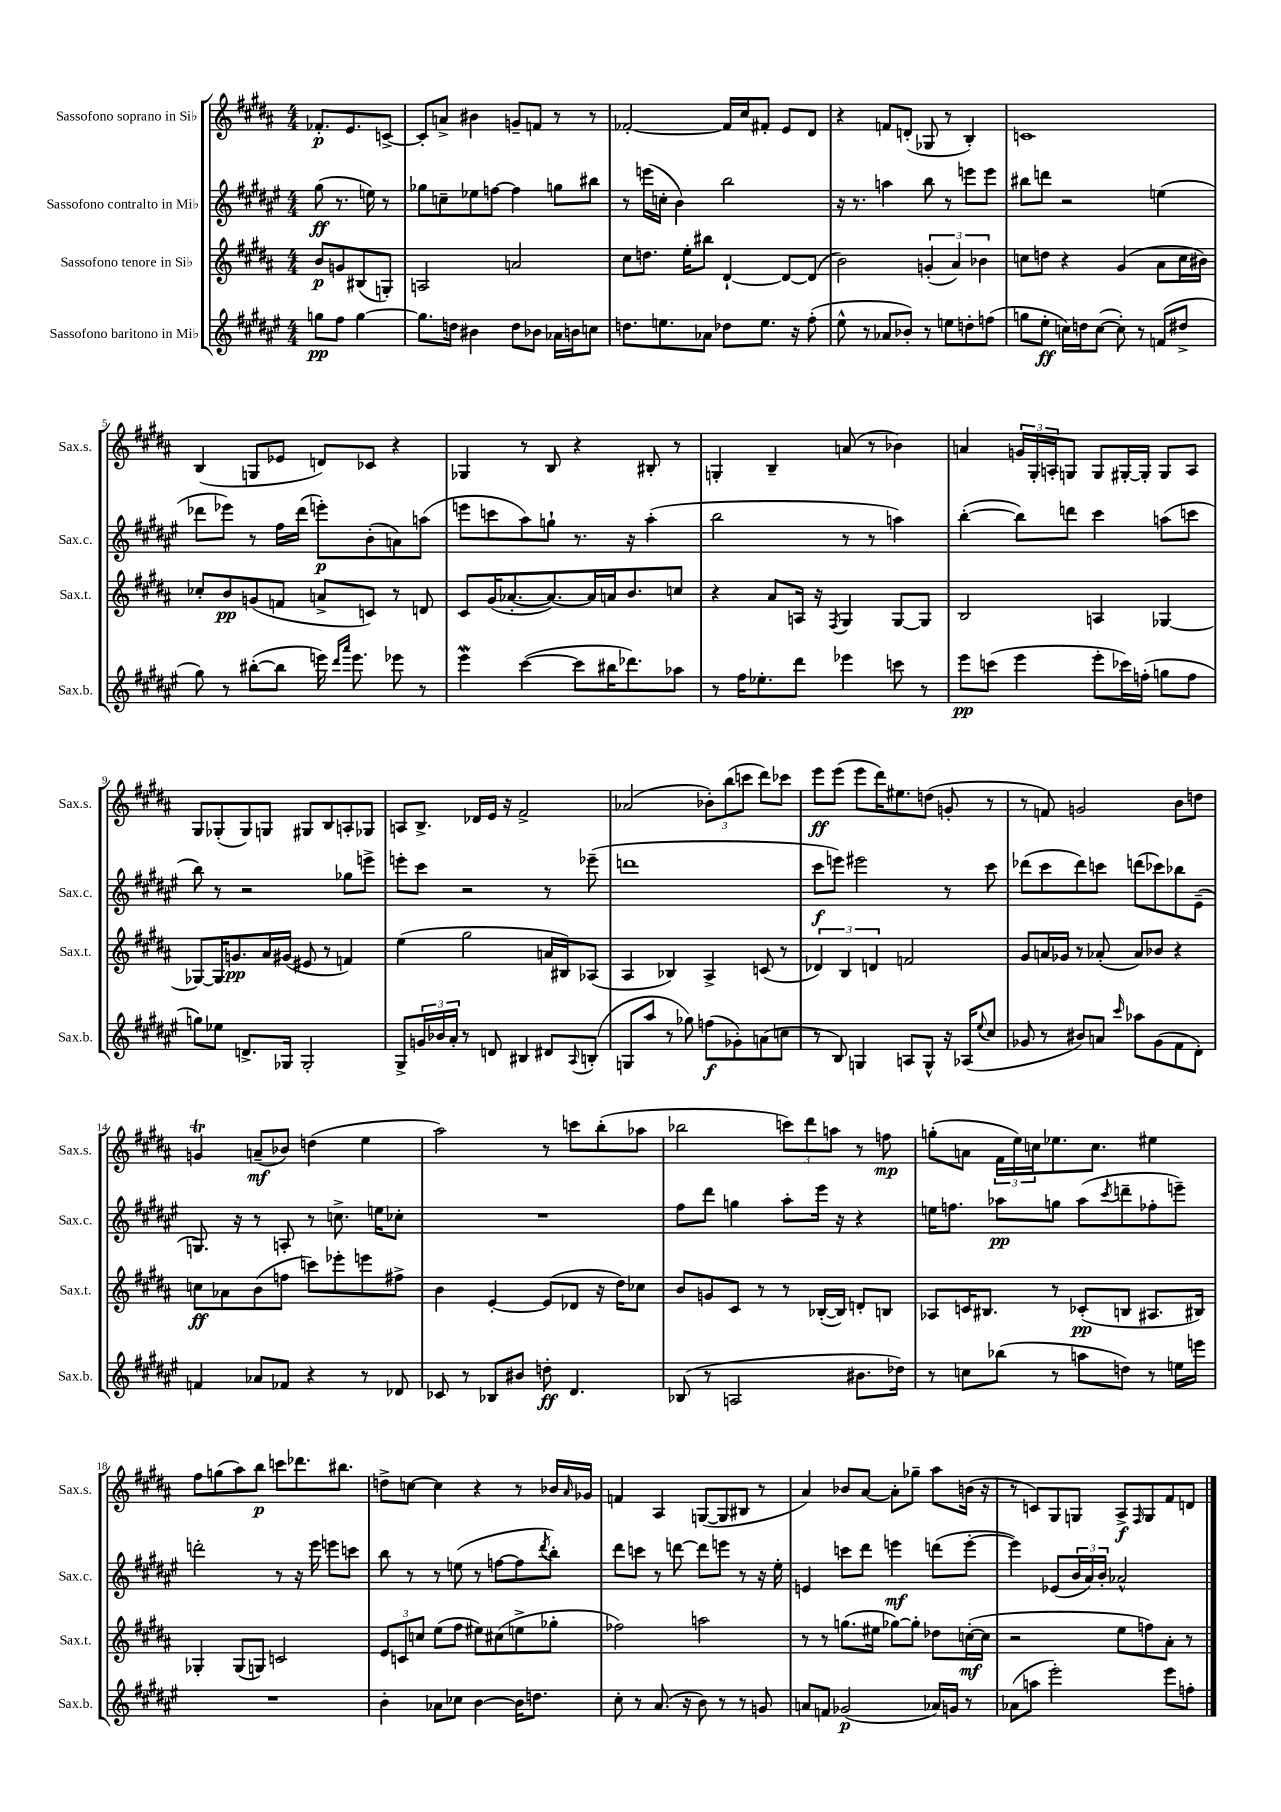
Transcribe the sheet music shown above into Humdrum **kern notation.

**kern	**kern	**kern	**kern
*staff4	*staff3	*staff2	*staff1
*clefG2	*clefG2	*clefG2	*clefG2
*k[f#c#g#d#a#e#]	*k[f#c#g#d#a#]	*k[f#c#g#d#a#e#]	*k[f#c#g#d#a#]
*M4/4	*M4/4	*M4/4	*M4/4
8gg	8b	(8gg#	8.f-'
8ff#	8g	8.r	.
.	.	.	8.e
[4gg	(8B#	.	.
.	.	16ee)	.
.	8G')	8r	[8c^
=	=	=	=
8.gg]	2A	8gg-	8c']
.	.	8cc~	8a^
16dd	.	.	.
4b#	.	8ee-	4b#
.	.	[8ff	.
8dd	2a	4ff]	8g~
8b-	.	.	8f
16a-	.	8gg	8r
16b	.	.	.
8cc	.	8bb#	8r
=	=	=	=
8.dd	8cc#	8r	[2f-'
.	8.dd	(16eee	.
8.ee	.	16cc'	.
.	.	4b)	.
.	16ee'	.	.
8a-	8bb#	.	.
8dd-	[4d#`	2bb	16f-]
.	.	.	16cc#
8.ee	.	.	8f#'
.	8d#_	.	8e
16r	.	.	.
(8ff#'	(8d#]	.	8d#
=	=	=	=
8ee#^^	2b)	16r	4r
.	.	8.r	.
8r	.	.	.
8a-	.	4aa	8f
8b-')	.	.	(8d'
8r	(6g'	8bb	8G-
8ee	.	8r	8r
.	6a#)	.	.
8dd'	.	8eee	4B')
.	6b-	.	.
(8ff	.	8eee	.
=	=	=	=
8gg	8cc	8bb#	1c
8ee#'	8dd	8ddd	.
16cc)	4r	2r	.
16dd	.	.	.
([8cc	.	.	.
8cc'])	(4g#	.	.
8r	.	.	.
(8f	8a#	(4ee	.
8dd#^	16cc	.	.
.	16b#)	.	.
=	=	=	=
8gg#)	8cc-'	8ddd-	(4B
8r	8b	8eee-)	.
([8bb#'	(8g	8r	8G
8bb#]	8f	16ff#	8e-
.	.	(16ddd-	.
16eee)	8a^	8eee')	8d)
16qqddd#	.	.	.
16qqaaa#	.	.	.
8.eee	.	.	.
.	8c)	(8b'	8c-
8eee-	8r	8a)	4r
8r	8d	(8aa	.
=	=	=	=
4eee#	8c#	8eee	4G-
.	(16g#	8ccc	.
.	[8.a-'	.	.
([4ccc#	.	8aa#)	8r
.	8.a-_)	8gg`	8B
8ccc#]	.	8.r	4r
.	16a-]	.	.
16bb#	16a	.	.
8.ddd-)	8.b	16r	.
.	.	(4aa#'	8B#'
8aa-	8cc	.	8r
=	=	=	=
8r	4r	2bb	4G'
16ff#	.	.	.
8.ee-'	.	.	.
.	8a#	.	4B~
8ddd#	16A	.	.
.	16r	.	.
.	8qF#	.	.
4eee-	4G#	8r	(8a
.	.	8r	8r
8ccc	[8G#	4aa)	4b-)
8r	8G#]	.	.
=	=	=	=
8eee#	2B	([4bb'	4a
(8ccc	.	.	.
4eee#	.	8bb])	24g
.	.	.	24G#'
.	.	.	24A'
.	.	8ddd	8G
8eee#'	4A	4ccc#	8G
16ccc-)	.	.	[16G#'
(16ff'	.	.	16G#']
8gg	[4G-	(8aa	8G#
8ff	.	8ccc	8A
=	=	=	=
8gg)	8G-_	8bb)	8G#
8ee-	16G-]	8r	(8G-'
.	8.g	.	.
8.d^	.	2r	8G-)
.	16a#	.	8G
16G-	(16g#	.	.
2G-'	8e#	.	8G#
.	8r	.	8B
.	4f)	8gg-	8A'
.	.	8eee^	8G-
=	=	=	=
8G#^	(4ee	8eee'	8A
24g	.	8ccc#	8.B^
24b-	.	.	.
24a#'	.	.	.
8r	2gg#	2r	.
.	.	.	16d-
8d	.	.	16e
.	.	.	16r
4B#	.	.	2f#^
8d#	16a	8r	.
.	16B#)	.	.
8qqA#	.	.	.
(8B'	(8A-	(8eee-~	.
=	=	=	=
8G	4A#	1ddd	(2a-
8aa#	.	.	.
8r	4B-)	.	.
8gg-)	.	.	.
(8ff	4A#^	.	12b-')
.	.	.	(12bb
8g-')	.	.	.
.	.	.	12ccc
(8a	(8c	.	8ddd#)
8cc	8r	.	8ccc-
=	=	=	=
8r	6d-)	8ccc#	8eee
8B)	.	8eee)	(8eee
.	6B	.	.
4G	.	2eee#	8eee
.	6d	.	.
.	.	.	16ddd#)
.	.	.	8.ee#
8A	2f	.	.
8G^^	.	.	(8dd
16r	.	8r	8g'
(16A-	.	.	.
8qqee#	.	.	.
8cc#	.	8ccc#	8r
=	=	=	=
8g-	8g#	(8ddd-	8r
8r	16a	8ccc#	8f)
.	16g-	.	.
8b#)	8r	8ddd-)	2g
8a	(8a-'	8ccc	.
16qqccc#	.	.	.
8aa-	8a-)	(8ddd	.
(8g-	8b-	8ccc-)	.
8f#	4r	8bb-	8b
8d#')	.	(8e#~	8dd
=	=	=	=
4f	8cc	8.G)	4g
.	8a-	.	.
.	.	16r	.
8a-	(8b	8r	(8a~
8f-	8ff	8A'	8b-)
4r	8ccc)	8r	(4dd
.	8eee-'	8.cc^	.
8r	8eee	.	4ee
.	.	16ee	.
8d-	8ff#^	8cc-'	.
=	=	=	=
8c-	4b	1r	2aa#)
8r	.	.	.
8B-	[4e'	.	.
8b#	.	.	.
8dd'	(8e]	.	8r
4.d#	8d-	.	8ccc
.	16r	.	(8bb'
.	16dd#)	.	.
.	8cc-	.	8aa-
=	=	=	=
(8B-	8b	8ff#	2bb-
8r	8g	8ddd#	.
2A	8c#	4gg	.
.	8r	.	.
.	8r	8aa#'	12ccc)
.	.	.	12ddd#
.	([16B-'	16eee#	.
.	.	.	12aa
.	16B-])	16r	.
8.b#	8d'	4r	8r
.	8B	.	8ff
16dd-)	.	.	.
=	=	=	=
8r	8A-	16ee	(8gg'
.	.	8.ff	.
8cc	16c	.	8a
.	8.B#	.	.
(8bb-	.	8aa-	24f#
.	.	.	24ee)
.	.	.	24cc
8r	8r	8gg	8.ee-
8aa	(8c-'	(8aa-	.
.	.	.	8.cc
.	.	8qccc#	.
8dd)	8B	8ddd~	.
8r	8.A#	8ff-'	4ee#
16ee	.	8eee~)	.
16eee	16B#)	.	.
=	=	=	=
1r	4G-'	2ddd'	8ff#
.	.	.	(8gg
.	(8G-	.	8aa#)
.	8G)	.	8bb
.	2c	8r	8ccc
.	.	16r	8.ddd-
.	.	16eee#	.
.	.	8eee	.
.	.	.	8.bb#
.	.	8ccc	.
=	=	=	=
4b'	12e	8bb	8dd^
.	12c	.	.
.	.	8r	[8cc
.	12cc	.	.
8a-	(8ee	8r	4cc]
8cc-	8ff#	(8ee	.
[4b	8ee#)	8r	4r
.	(8cc#	[8ff	.
16b]	8ee^	8ff]	8r
8.dd	.	.	.
.	.	8qddd#	.
.	8gg-'	8bb')	16b-
.	.	.	16qqa#
.	.	.	16g-
=	=	=	=
8cc#'	2ff-)	8ddd#	4f
8r	.	8ccc	.
(8.a#	.	8r	4A#
.	.	[8ddd	.
16r	.	.	.
8b)	2aa	8ddd]	([8G
8r	.	8eee	8G]
8r	.	8r	8B#
8g	.	16r	8r
.	.	16ee#'	.
=	=	=	=
8a	8r	4e	4a#)
8f	8r	.	.
(2g-	(8.gg	8ccc	8b-
.	.	8ddd#	[8a#
.	16ee#	.	.
.	[8gg-)	4eee	8a#']
.	8gg-']	.	8gg-~
16a-)	8dd-	(8ddd	8aa#
16g	.	.	.
8r	([16cc'	[8eee'	(16b
.	16cc]	.	16r
=	=	=	=
(8a-	2r	4eee])	8r
8aa	.	.	8c)
2eee#')	.	(8e-	8G#
.	.	24b	8G
.	.	24a#)	.
.	.	24b'	.
.	8ee	2a-^^	8A#^
.	.	.	16qqF#
.	8ff)	.	8G
8eee#	8a#'	.	8f#
8ff'	8r	.	8d
==	==	==	==
*-	*-	*-	*-
